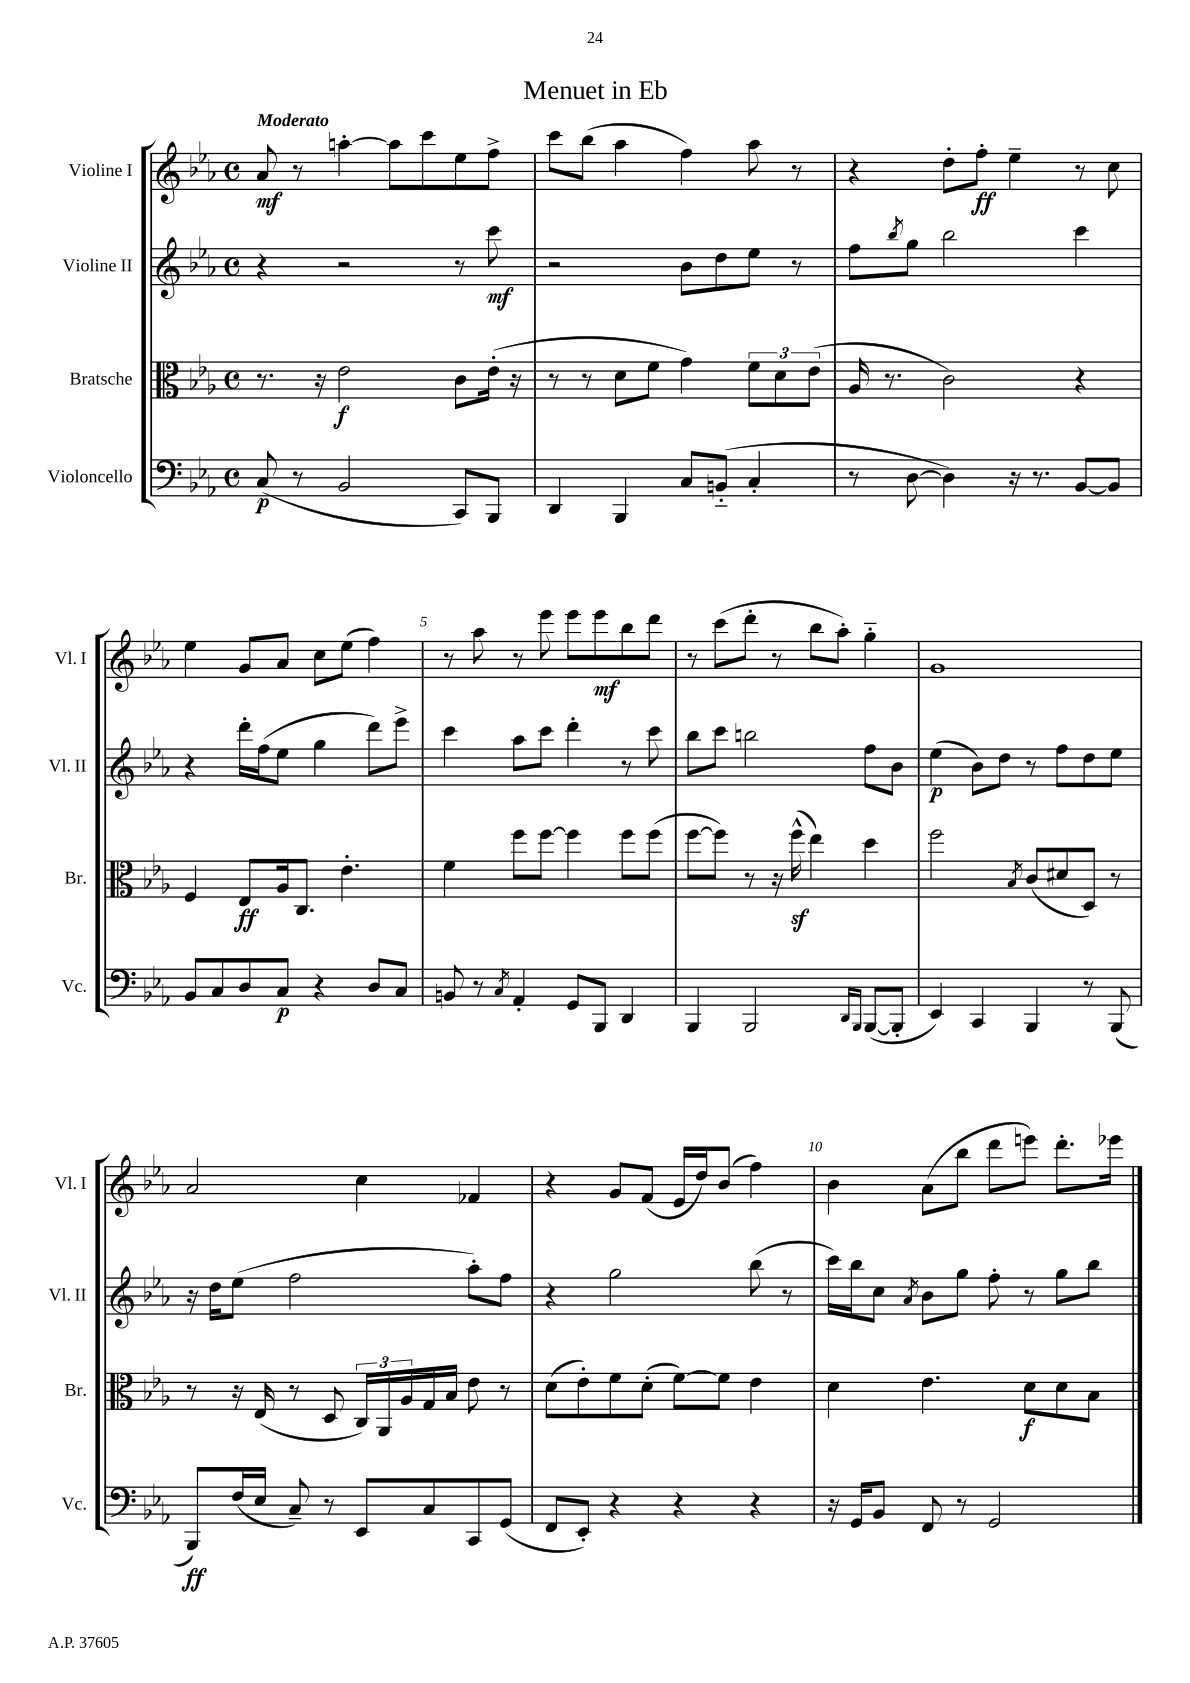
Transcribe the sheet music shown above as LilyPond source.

\header { title = "Menuet in Eb" }
<<
\new StaffGroup <<
\new Staff = "s0" \with { instrumentName = "Violine I" shortInstrumentName = "Vl. I" } {
    \clef treble \key ees \major \defaultTimeSignature \time 4/4 \tempo "Moderato"
    aes'8\mf r8 a''4~-. a''8 c'''8 ees''8 f''8-> |
    c'''8 bes''8( aes''4 f''4) aes''8 r8 |
    r4 d''8-. f''8-.\ff ees''4-- r8 c''8 |
    ees''4 g'8 aes'8 c''8 ees''8( f''4) |
    r8 aes''8 r8 ees'''8 ees'''8 ees'''8\mf bes''8 d'''8 |
    r8 c'''8( d'''8-. r8 bes''8 aes''8-.) g''4-_ |
    g'1 |
    aes'2 c''4 fes'4 |
    r4 g'8 f'8( ees'16 d''16) bes'8( f''4) |
    bes'4 aes'8( bes''8 d'''8 e'''8) d'''8.-. ees'''16 \bar "|." |
}
\new Staff = "s1" \with { instrumentName = "Violine II" shortInstrumentName = "Vl. II" } {
    \clef treble \key ees \major \defaultTimeSignature \time 4/4
    r4 r2 r8 c'''8\mf |
    r2 bes'8 d''8 ees''8 r8 |
    f''8 \acciaccatura { bes''8 } g''8 bes''2 c'''4 |
    r4 d'''16-. f''16( ees''8 g''4 d'''8) ees'''8-> |
    c'''4 aes''8 c'''8 d'''4-. r8 c'''8 |
    bes''8 c'''8 b''2 f''8 bes'8 |
    ees''4\p( bes'8) d''8 r8 f''8 d''8 ees''8 |
    r16 d''16 ees''8( f''2 aes''8-.) f''8 |
    r4 g''2 bes''8( r8 |
    c'''16) bes''16 c''8 \acciaccatura { aes'8 } bes'8 g''8 f''8-. r8 g''8 bes''8 \bar "|." |
}
\new Staff = "s2" \with { instrumentName = "Bratsche" shortInstrumentName = "Br." } {
    \clef alto \key ees \major \defaultTimeSignature \time 4/4
    r8. r16 ees'2\f c'8 ees'16-.( r16 |
    r8 r8 d'8 f'8 g'4) \tuplet 3/2 { f'8 d'8 ees'8( } |
    aes16 r8. c'2) r4 |
    f4 ees8\ff aes16 c8. ees'4.-. |
    f'4 f''8 f''8~ f''4 f''8 f''8( |
    f''8~ f''8) r8 r16 f''16-^\sf( ees''4) d''4 |
    f''2 \acciaccatura { bes8 } c'8( dis'8 d8) r8 |
    r8 r16 ees16( r8 d8 \tuplet 3/2 { c16) aes,16 aes16 } g16 bes16 ees'8 r8 |
    d'8( ees'8-.) f'8 d'8-.( f'8~) f'8 ees'4 |
    d'4 ees'4. d'8\f d'8 bes8 \bar "|." |
}
\new Staff = "s3" \with { instrumentName = "Violoncello" shortInstrumentName = "Vc." } {
    \clef bass \key ees \major \defaultTimeSignature \time 4/4
    c8\p( r8 bes,2 c,8) bes,,8 |
    d,4 bes,,4 c8 b,8-_( c4-. |
    r8 d8~ d4) r16 r8. bes,8~ bes,8 |
    bes,8 c8 d8 c8\p r4 d8 c8 |
    b,8 r8 \acciaccatura { c8 } aes,4-. g,8 bes,,8 d,4 |
    bes,,4 bes,,2 \grace { d,16 bes,,16 } bes,,8~( bes,,8-. |
    ees,4) c,4 bes,,4 r8 bes,,8( |
    bes,,8\ff) f16( ees16 c8--) r8 ees,8 c8 c,8 g,8( |
    f,8 ees,8-.) r4 r4 r4 |
    r16 g,16 bes,8 f,8 r8 g,2 \bar "|." |
}
>>
>>
\layout { \context { \Score \override BarNumber.break-visibility = ##(#f #t #t) barNumberVisibility = #(every-nth-bar-number-visible 5) } }
